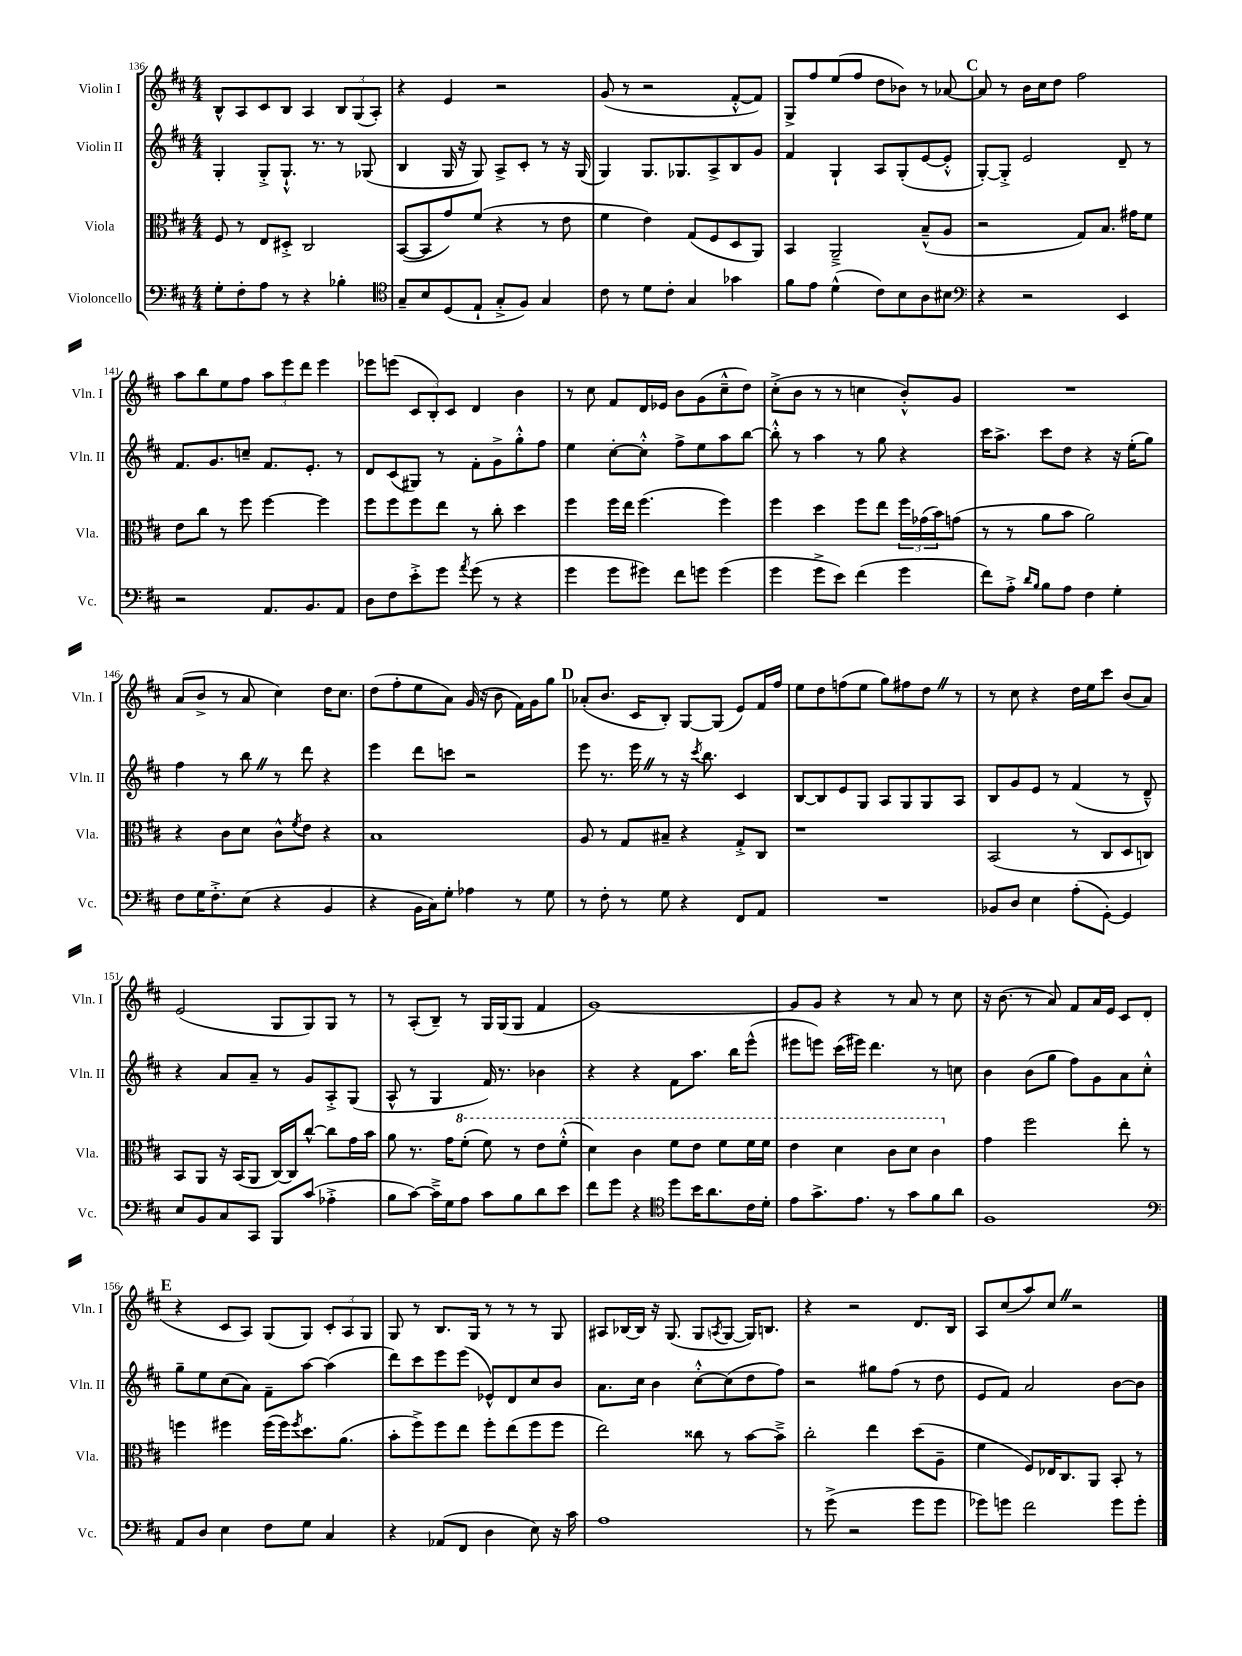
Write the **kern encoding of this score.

**kern	**kern	**kern	**kern
*staff4	*staff3	*staff2	*staff1
*clefF4	*clefC3	*clefG2	*clefG2
*k[f#c#]	*k[f#c#]	*k[f#c#]	*k[f#c#]
*M4/4	*M4/4	*M4/4	*M4/4
8G'	8F#	4G'	8B^^
8F#'	8r	.	8A
8A	8E	8G'^	8c#
8r	8D#'^	8.G`^^	8B
4r	2C#	.	4A
.	.	8.r	.
4B-'	.	8r	12B
.	.	.	(12G
.	.	(8G-	.
.	.	.	12A')
=	=	=	=
*clefC4	*	*	*
8G~	([8BB	4B	4r
8B	8BB]	.	.
(8D	8g)	16G	4e
.	.	16r	.
8E`	(8f#	8G)	.
8G'^	4r	8A^	2r
8F#)	.	8c#'	.
4G	8r	8r	.
.	8e	16r	.
.	.	(16G	.
=	=	=	=
8c#	4f#	4G)	(8g
8r	.	.	8r
8d	4e)	8.G	2r
8c#'	.	.	.
.	.	8.G-	.
4G	(8G	.	.
.	8F#	8A^	.
4g-	8D	8B	[8f#'^^
.	8AA)	8g	8f#])
=	=	=	=
8f#	4BB	4f#	8G^
8e	.	.	8ff#
(4d^^	2AA~^	4G`	(8ee
.	.	.	8ff#
8c#)	.	8A	8dd
8B	.	(8G'	8b-)
8A	(8B~^^	[8e	8r
8B#	8A	8e'^^]	[8a-
=	=	=	=
*clefF4	*	*	*
4r	2r	[8G')	8a-]
.	.	8G'^]	8r
2r	.	2e	16b
.	.	.	16cc#
.	.	.	8dd
.	8G)	.	2ff#
.	8.B	.	.
4EE	.	8d~	.
.	16g#	.	.
.	8f#	8r	.
=	=	=	=
2r	8e	8.f#	8aa
.	8cc#	.	8bb
.	.	8.g	.
.	8r	.	8ee
.	8ff#	8cc~	8ff#
8.AA	[4ff#	8.f#	12aa
.	.	.	12eee
.	.	.	12ddd
8.BB	.	8.e'	.
.	4ff#]	.	4eee
8AA	.	8r	.
=	=	=	=
8D	8ff#	8d	8eee-
8F#	8ff#	(8c#	(8eee
8e'^	8ff#	8G#)	12c#
.	.	.	12B')
8g	8ee	8r	.
.	.	.	12c#
8qa	.	.	.
(8g	8r	8f#'	4d
8r	8cc#'	8g^	.
4r	4dd	8gg'^^	4b
.	.	8ff#	.
=	=	=	=
4g	4ff#	4ee	8r
.	.	.	8cc#
8g	16ff#	[8cc#'	8f#
.	16ee	.	.
8g#)	(4.ff#	8cc#'^^]	16d
.	.	.	16e-
8f#	.	8ff#^	8b
8g	.	8ee	(8g
(4g	4ff#)	8aa	8cc#~^^
.	.	[8bb	8dd)
=	=	=	=
4g	4ff#	8bb'^^]	(8cc#'^
.	.	8r	8b
8g^	4dd	4aa	8r
8e)	.	.	8r
(4f#	8ff#	8r	4cc
.	8ee	8gg	.
4g	24ff#	4r	8b'^^)
.	(24g-	.	.
.	24b)	.	.
.	(8g	.	8g
=	=	=	=
8f#)	8r	16ccc#	1r
.	.	8.aa^	.
8A'^	8r	.	.
16qqd	.	.	.
16qqB	.	.	.
8B	8a	8ccc#	.
8A	8b	8dd	.
4F#	2a)	4r	.
4G'	.	16r	.
.	.	(16ee'	.
.	.	8gg)	.
=	=	=	=
8F#	4r	4ff#	(8a
16G	.	.	8b^
8.F#'^	.	.	.
.	8c#	8r	8r
(8E	8d	8bb	8a
4r	8c#^^	8r	4cc#)
.	8qf#	.	.
.	8e	8ddd	.
4BB	4r	4r	16dd
.	.	.	8.cc#
=	=	=	=
4r	1B	4eee	(8dd
.	.	.	8ff#'
16BB	.	8ddd	8ee
16C#)	.	.	.
8G'	.	8ccc	8a)
4A-	.	2r	(16g
.	.	.	16r
.	.	.	8b
8r	.	.	16f#)
.	.	.	16g
8G	.	.	8gg
=	=	=	=
8r	8A	8eee	(8a-'
8F#'	8r	8.r	8.b
8r	8G	.	.
.	.	16eee	16c#
8G	8B#~	8r	8B')
4r	4r	16r	[8G
.	.	8qccc#	.
.	.	8.bb	.
.	.	.	(8G]
8FF#	8G'^	4c#	8e)
8AA	8C#	.	16f#
.	.	.	16ff#
=	=	=	=
1r	1r	[8B	8ee
.	.	8B]	8dd
.	.	8e	(8ff
.	.	8G	8ee
.	.	8A	8gg)
.	.	8G	8ff#
.	.	8G	8dd
.	.	8A	8r
=	=	=	=
8BB-	(2BB	8B	8r
8D	.	8g	8cc#
4E	.	8e	4r
.	.	8r	.
(8A'	8r	(4f#	16dd
.	.	.	16ee
[8GG')	8C#	.	8ccc#
4GG]	8D	8r	(8b
.	8C)	8d~^^)	8a)
=	=	=	=
8E	8BB	4r	(2e
8BB	8AA	.	.
8C#	16r	8a	.
.	(16BB	.	.
8CC#	8AA	8a~	.
8BBB	[16C#)	8r	8G
.	16C#]	.	.
(8c#	[8cc#^^	8g	8G)
4A-'^	8cc#]	8A'^	8G
.	16g	(8G	8r
.	16b	.	.
=	=	=	=
8B	8a	8A^^	8r
[8c#)	8.r	8r	(8A'
16c#~^]	.	4G	8B~)
16G	16g	.	.
8A	(8ff#'	.	8r
8c#	8ff#)	16f#)	16G
.	.	8.r	(16G
8B	8r	.	8G
8d	8ee	4b-	4f#
8e	(8ff#'^^	.	.
=	=	=	=
8f#	4dd)	4r	[1g)
8g	.	.	.
4r	4cc#	4r	.
*clefC4	*	*	*
8dd	8ff#	8f#	.
16b	8ee	8.aa	.
8.a	.	.	.
.	8ff#	.	.
.	.	16bb	.
16c#	16ff#	(8eee^^	.
16d'	16ff#	.	.
=	=	=	=
8e	4ee	8eee#	8g]
8.g^	.	8eee)	8g
.	4dd	(16ccc#	4r
8.e	.	16eee#)	.
.	.	4.ddd	.
8r	8cc#	.	8r
8g	8dd	.	8a
8f#	4cc#	8r	8r
8a	.	8cc	8cc#
=	=	=	=
1F#	4g	4b	16r
.	.	.	(8.b
.	2ff#	(8b	8r
.	.	8gg	8a)
.	.	8ff#)	8f#
.	.	8g	16a
.	.	.	16e
.	8ee'	8a	8c#
.	8r	8cc#'^^	(8d
=	=	=	=
*clefF4	*	*	*
8AA	4ff	8gg~	4r
8D	.	8ee	.
4E	4ff#	(8cc#	8c#
.	.	8a)	8A)
8F#	(16ff#	8f#~	(8G
.	16ff#)	.	.
.	8qff#	.	.
8G	8.dd	[8aa	8G)
4C#	.	(4aa]	12c#'
.	(8.a	.	.
.	.	.	12A
.	.	.	12G
=	=	=	=
4r	8b'	8ddd)	8G
.	8ff#^)	8ccc#	8r
(8AA-	8ff#	8eee	8.B
8FF#	8ee	(8eee	.
.	.	.	16G
4D	8ff#'	8e-^^)	8r
.	(8ee	8d	8r
8E)	8ff#	8cc#	8r
16r	8ff#	8b	8G
16c#	.	.	.
=	=	=	=
1A	2ee)	8.a	8A#
.	.	.	[16B-
.	.	16cc#	16B-]
.	.	4b	16r
.	.	.	(8.G
.	8cc##	[8cc#'^^	8G
.	.	.	8qA
.	8r	(8cc#]	[8G
.	[8b	8dd	16G])
.	.	.	8.B
.	8b~^]	8ff#)	.
=	=	=	=
8r	2cc#'	2r	4r
(8g^	.	.	.
2r	.	.	2r
.	4ee	8gg#	.
.	.	(8ff#	.
8g	(8dd	8r	8.d
8g	8A~	8dd	.
.	.	.	16B
=	=	=	=
8g-)	4f#	8e	8A
8g	.	8f#)	(8cc#
2f#	8F#)	2a	8aa)
.	16E-	.	8cc#
.	8.C#	.	.
.	.	.	2r
.	8AA	.	.
8g	8BB'	[8b	.
8g'	8r	8b]	.
==	==	==	==
*-	*-	*-	*-
